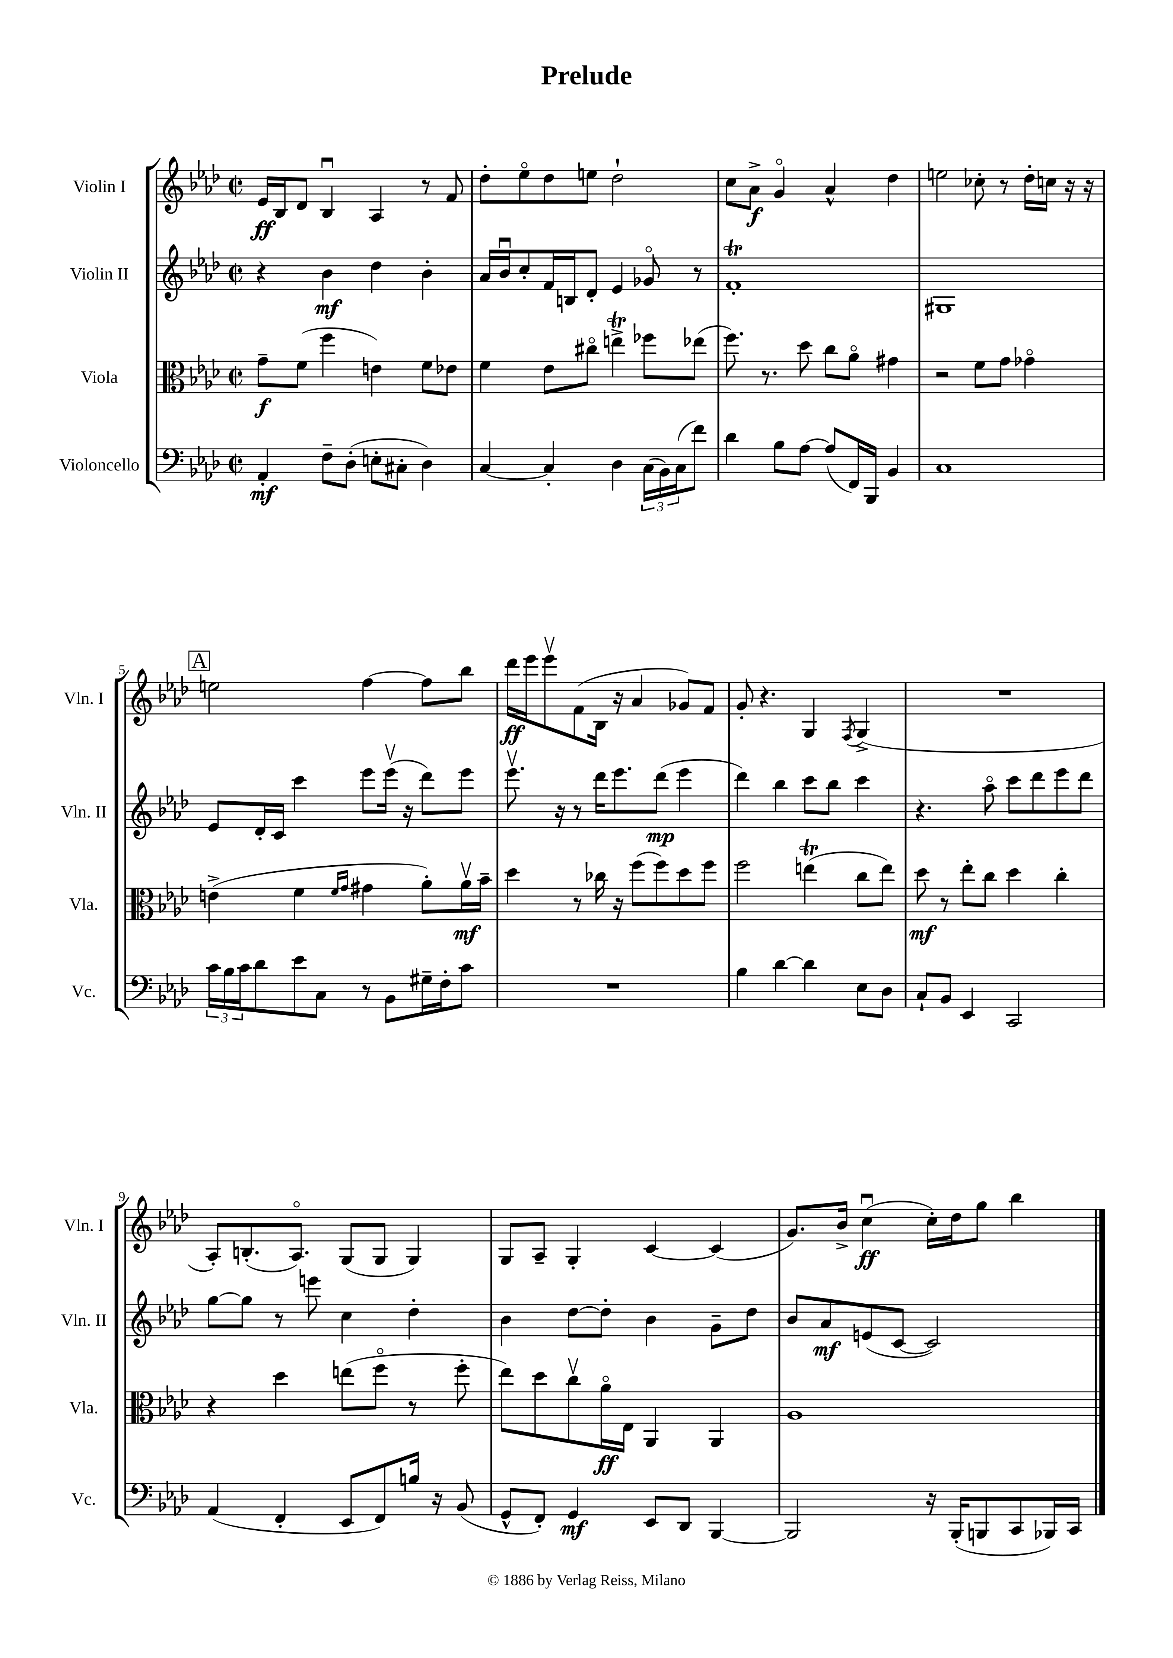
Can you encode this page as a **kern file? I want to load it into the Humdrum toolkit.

**kern	**dynam	**kern	**dynam	**kern	**dynam	**kern	**dynam
*part4	*part4	*part3	*part3	*part2	*part2	*part1	*part1
*staff4	*staff4	*staff3	*staff3	*staff2	*staff2	*staff1	*staff1
*I"Violoncello	*	*I"Viola	*	*I"Violin II	*	*I"Violin I	*
*I'Vc.	*	*I'Vla.	*	*I'Vln. II	*	*I'Vln. I	*
*clefF4	*	*clefC3	*	*clefG2	*	*clefG2	*
*k[b-e-a-d-]	*	*k[b-e-a-d-]	*	*k[b-e-a-d-]	*	*k[b-e-a-d-]	*
*M2/2	*	*M2/2	*	*M2/2	*	*M2/2	*
*met(c|)	*	*met(c|)	*	*met(c|)	*	*met(c|)	*
=1	=1	=1	=1	=1	=1	=1	=1
4AA-'/	mf	8g~\L	f	4r	.	16e-/LL	ff
.	.	.	.	.	.	16B-/J	.
.	.	(8f\J	.	.	.	8d-/J	.
8F~\L	.	4ff\	.	4b-\	mf	4B-u/	.
(8D-'\J	.	.	.	.	.	.	.
8En'\L	.	4en\)	.	4dd-\	.	4A-/	.
8C#X'\J	.	.	.	.	.	.	.
4D-\)	.	8f\L	.	4b-'\	.	8r	.
.	.	8e-X\J	.	.	.	8f/	.
=2	=2	=2	=2	=2	=2	=2	=2
[4C/	.	4f\	.	16a-/LL	.	8dd-'\L	.
.	.	.	.	16b-u/J	.	.	.
.	.	.	.	8cc'/	.	8ee-\	.
4C'/]	.	8e-\L	.	16f/L	.	8dd-\	.
.	.	.	.	16Bn/J	.	.	.
.	.	8cc#X\J	.	8d-'/J	.	8een\J	.
4D-\	.	4eent^\	.	4e-/	.	2dd-`\	.
(24C\LL	.	8ff-X\L	.	8g-X/	.	.	.
24BB-\)	.	.	.	.	.	.	.
(24C\J	.	.	.	.	.	.	.
8f\J)	.	(8ee-X\J	.	8r	.	.	.
=3	=3	=3	=3	=3	=3	=3	=3
4d-\	.	8.ff\)	.	1fT'	.	8cc\L	.
.	.	.	.	.	.	8a-^\J	f
.	.	8.r	.	.	.	.	.
8B-\L	.	.	.	.	.	4g/	.
[8A-\J	.	8dd-\	.	.	.	.	.
(8A-/L]	.	8cc\L	.	.	.	4a-^^/	.
16FF/L)	.	8a-\J	.	.	.	.	.
16BBB-/JJ	.	.	.	.	.	.	.
4BB-/	.	4g#X\	.	.	.	4dd-\	.
=4	=4	=4	=4	=4	=4	=4	=4
1C	.	2r	.	1G#X	.	2een\	.
.	.	8f\L	.	.	.	8cc-X'\	.
.	.	8g\J	.	.	.	8r	.
.	.	4g-X\	.	.	.	16dd-'\LL	.
.	.	.	.	.	.	16ccn\JJ	.
.	.	.	.	.	.	16r	.
.	.	.	.	.	.	16r	.
!!LO:LB:g=z
!!LO:REH:place=s1:t=A
=5	=5	=5	=5	=5	=5	=5	=5
24c\LL	.	(4en^\	.	8e-/L	.	2een\	.
24B-\	.	.	.	.	.	.	.
24c\J	.	.	.	.	.	.	.
8d-\	.	.	.	16d-'/L	.	.	.
.	.	.	.	16c/JJ	.	.	.
8e-\	.	4f\	.	4ccc\	.	.	.
8C\J	.	.	.	.	.	.	.
.	.	16qqf/LL	.	.	.	.	.
.	.	16qqg/JJ	.	.	.	.	.
8r	.	4g#X\	.	8eee-\L	.	[4ff\	.
8BB-\L	.	.	.	(16eee-v\Jk	.	.	.
.	.	.	.	16r	.	.	.
16G#X~\L	.	8a-'\L)	.	8ddd-\L)	.	8ff\L]	.
16F'\J	.	.	.	.	.	.	.
8c\J	.	16a-v\L	mf	8eee-\J	.	8bb-\J	.
.	.	16b-~\JJ	.	.	.	.	.
=6	=6	=6	=6	=6	=6	=6	=6
1r	.	4dd-\	.	8.eee-v\	.	16ddd-\LL	ff
.	.	.	.	.	.	16eee-\J	.
.	.	.	.	.	.	8eee-v\	.
.	.	.	.	16r	.	.	.
.	.	8r	.	8r	.	(8f\	.
.	.	16cc-X\	.	16ddd-\KL	.	16B-\Jk	.
.	.	16r	.	8.eee-\	.	16r	.
.	.	(8ff\L	.	.	.	4a-/	.
.	.	8ff\)	.	(8ddd-\J	mp	.	.
.	.	8dd-\	.	4eee-\	.	8g-X/L)	.
.	.	8ff\J	.	.	.	8f/J	.
=7	=7	=7	=7	=7	=7	=7	=7
4B-\	.	2ff\	.	4ddd-\)	.	8g'/	.
.	.	.	.	.	.	4.r	.
[4d-\	.	.	.	4bb-\	.	.	.
4d-\]	.	(4eent\	.	8ccc\L	.	4G/	.
.	.	.	.	8bb-\J	.	.	.
.	.	.	.	.	.	8qF/	.
8E-\L	.	8cc\L	.	4ccc\	.	(4G^/	.
8D-\J	.	8ee\J)	.	.	.	.	.
=8	=8	=8	=8	=8	=8	=8	=8
8C`/L	.	8dd-\	mf	4.r	.	1r	.
8BB-/J	.	8r	.	.	.	.	.
4EE-/	.	8ee-'\L	.	.	.	.	.
.	.	8cc\J	.	8aa-\	.	.	.
2CC/	.	4dd-\	.	8ccc\L	.	.	.
.	.	.	.	8ddd-\	.	.	.
.	.	4cc'\	.	8eee-\	.	.	.
.	.	.	.	8ddd-\J	.	.	.
!!LO:LB:g=z
=9	=9	=9	=9	=9	=9	=9	=9
(4AA-/	.	4r	.	[8gg\L	.	8A-'/L)	.
.	.	.	.	8gg\J]	.	(8.Bn'/	.
4FF'/	.	4dd-\	.	8r	.	.	.
.	.	.	.	.	.	8.A-/J)	.
.	.	.	.	8eeen\	.	.	.
8EE-/L	.	(8een\L	.	4cc\	.	(8G/L	.
8FF/)	.	8ff\J	.	.	.	8G/J	.
16Bn/Jk	.	8r	.	4dd-'\	.	4G/)	.
16r	.	.	.	.	.	.	.
(8BB-/	.	8ff'\	.	.	.	.	.
=10	=10	=10	=10	=10	=10	=10	=10
8GG^^/L	.	8ee-\L)	.	4b-\	.	8G/L	.
8FF'/J)	.	8dd-\	.	.	.	8A-~/J	.
4GG/	mf	8ccv\	.	[8dd-\L	.	4G'/	.
.	.	16a-\L	ff	8dd-'\J]	.	.	.
.	.	16E-\JJ	.	.	.	.	.
8EE-/L	.	4AA-/	.	4b-\	.	[4c/	.
8DD-/J	.	.	.	.	.	.	.
[4BBB-/	.	4AA-/	.	8g~\L	.	(4c/]	.
.	.	.	.	8dd-\J	.	.	.
=11	=11	=11	=11	=11	=11	=11	=11
2BBB-/]	.	1A-	.	8b-/L	.	8.g/L)	.
.	.	.	.	8a-/	mf	.	.
.	.	.	.	.	.	16b-^/Jk	.
.	.	.	.	(8en/	.	(4ccu\	ff
.	.	.	.	[8c/J	.	.	.
16r	.	.	.	2c/])	.	16cc'\LL)	.
(16BBB-'/KL	.	.	.	.	.	16dd-\J	.
8BBBn/	.	.	.	.	.	8gg\J	.
8CC/	.	.	.	.	.	4bb-\	.
16BBB-X/L)	.	.	.	.	.	.	.
16CC/JJ	.	.	.	.	.	.	.
==	==	==	==	==	==	==	==
*-	*-	*-	*-	*-	*-	*-	*-
